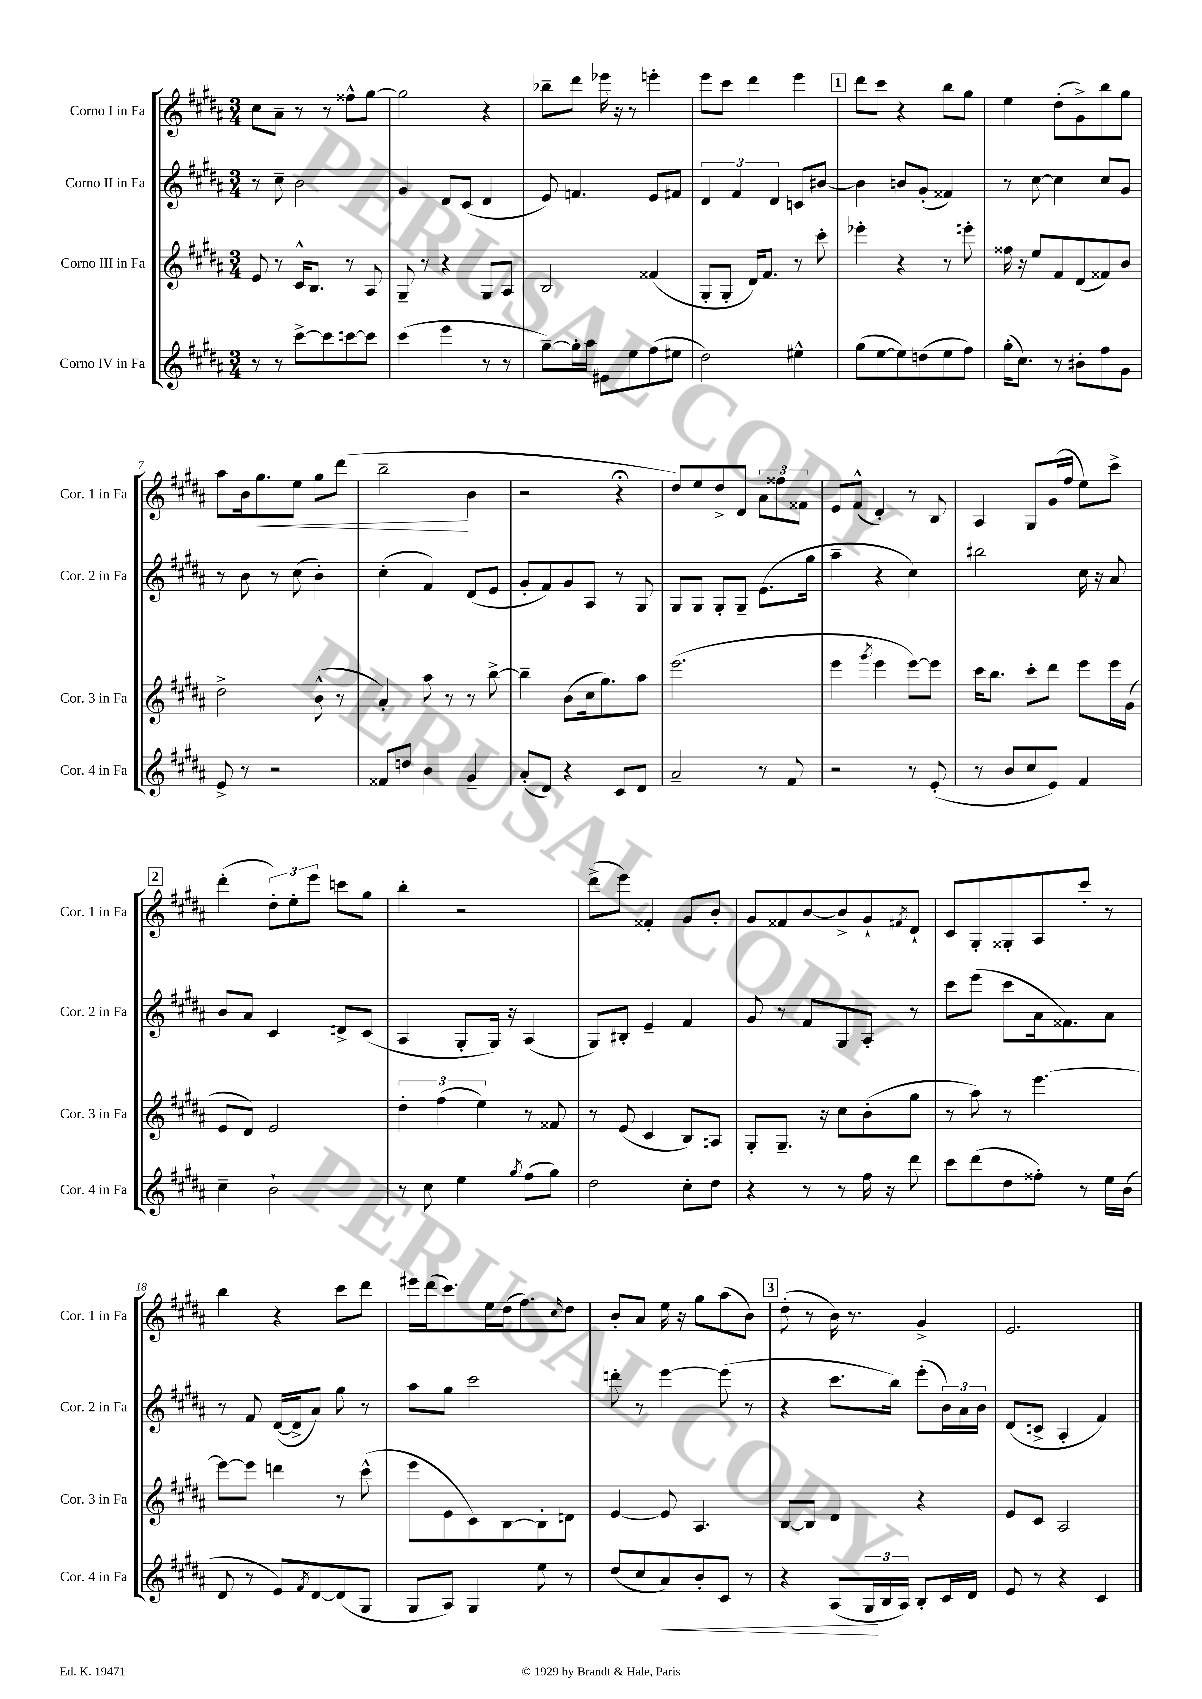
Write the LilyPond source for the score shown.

<<
\new StaffGroup <<
\new Staff = "s0" \with { instrumentName = "Corno I in Fa" shortInstrumentName = "Cor. 1 in Fa" } {
    \clef treble \key b \major \numericTimeSignature \time 3/4
    cis''8 ais'8-- r8 r8 fisis''8-^ gis''8~ |
    gis''2 r4 |
    bes''8-- dis'''8 ees'''16 r16 r8 e'''4-. |
    e'''8 cis'''8 dis'''4 e'''4 |
    \mark \markup { \box "1" } dis'''8 cis'''8 r4 b''8 gis''8 |
    e''4 dis''8-.( gis'8->) b''8 gis''8 |
    ais''8 b'16 gis''8.\< e''8 gis''8 dis'''8( |
    b''2--\! b'4 |
    r2 r4\fermata |
    dis''8) e''8 dis''8-> dis'8 \tuplet 3/2 { ais'8 fisis''8 fisis'8 } |
    e'8 fis'8-^( dis'4-.) r8 b8 |
    ais4 gis8 gis'16( fis''16 e''8) cis'''8-> |
    \mark \markup { \box "2" } dis'''4-.( \tuplet 3/2 { dis''8-.) e''8-. e'''8 } c'''8 gis''8 |
    b''4-. r2 |
    dis'''8->( e'''8) fisis'4-. gis'8 b'8-. |
    gis'8 fisis'8 b'8~ b'8-> gis'8-! \acciaccatura { fis'8 } dis'8-! |
    cis'8 gis8-. gisis8-. ais8 cis'''8-. r8 |
    b''4 r4 cis'''8 dis'''8 |
    eis'''16 dis'''16( cis'''8.) e''16 dis''16( fis''8.) \grace { cis''16 } dis''8 |
    b'8-. ais'8 e''16 r16 gis''8 ais''8( b'8) |
    \mark \markup { \box "3" } dis''8-.( r8 b'16) r8. gis'4-> |
    e'2. \bar "|." |
}
\new Staff = "s1" \with { instrumentName = "Corno II in Fa" shortInstrumentName = "Cor. 2 in Fa" } {
    \clef treble \key b \major \numericTimeSignature \time 3/4
    r8 cis''8-- b'2 |
    gis'4 dis'8 cis'8( dis'4 |
    e'8) f'4. e'8 fis'8 |
    \tuplet 3/2 { dis'4 fis'4 dis'4 } c'8 bis'8~ |
    \mark \markup { \box "1" } bis'4 b'8 gis'8-.( fisis'4) |
    r8 cis''8~ cis''4 cis''8 gis'8 |
    r8 b'8 r8 cis''8( b'4-.) |
    cis''4-.( fis'4) dis'8( e'8 |
    gis'8-. fis'8) gis'8 ais8 r8 gis8 |
    gis8 gis8 gis8-. gis8-- e'8.( gis''16 |
    ais''4-- r4 cis''4) |
    bis''2 cis''16 r16 ais'8 |
    \mark \markup { \box "2" } b'8 ais'8 cis'4 d'8-> cis'8( |
    ais4 gis8-. gis16) r16 ais4( |
    gis8) bis8-. e'4-- fis'4 |
    gis'8 r8 fis'8 gis8 ais8-. r8 |
    cis'''8 e'''8( cis'''8 ais'16 fisis'8.) ais'8 |
    r8 fis'8 dis'16~( dis'16-> ais'8) gis''8 r8 |
    ais''8 gis''8 cis'''2 |
    d'''8-. r8 e'''4~ e'''8( r8 |
    \mark \markup { \box "3" } r4 cis'''8. b''16) e'''8-.( \tuplet 3/2 { b'16) ais'16 b'16 } |
    dis'8( c'8-> ais4-. fis'4) \bar "|." |
}
\new Staff = "s2" \with { instrumentName = "Corno III in Fa" shortInstrumentName = "Cor. 3 in Fa" } {
    \clef treble \key b \major \numericTimeSignature \time 3/4
    e'8 r8 cis'16-^ b8. r8 ais8 |
    gis8-- r8 r4 gis8 ais8 |
    b2 fisis'4( |
    gis8-. gis8-. dis'16) fis'8. r8 cis'''8-. |
    \mark \markup { \box "1" } ees'''4-. r4 r8 e'''8-. |
    fisis''16 r16 e''8 fis'8 dis'8( fisis'8) b'8 |
    dis''2-> b'8-^( r8 |
    ais'4-.) ais''8 r8 r8 b''8~-> |
    b''4-- b'8( cis''16 gis''8.) ais''8 |
    e'''2.( |
    e'''4 \acciaccatura { gis'''8 } e'''4 e'''8~) e'''8 |
    cis'''16 b''8. cis'''8-. dis'''8 e'''8 e'''16 gis'16( |
    \mark \markup { \box "2" } e'8 dis'8) e'2 |
    \tuplet 3/2 { dis''4-. fis''4( e''4) } r8 fisis'8 |
    r8 e'8( cis'4 b8) a8 |
    gis8-. gis8.-- r16 cis''8 b'8-.( gis''8 |
    r8 ais''8) r8 e'''4.~ |
    e'''8~ e'''8 d'''4 r8 cis'''8-^( |
    e'''8 e'8 cis'8) b8~ b8-. d'8 |
    e'4~ e'8 ais4. |
    \mark \markup { \box "3" } b8~ b8 dis'4 r4 |
    e'8 cis'8 ais2 \bar "|." |
}
\new Staff = "s3" \with { instrumentName = "Corno IV in Fa" shortInstrumentName = "Cor. 4 in Fa" } {
    \clef treble \key b \major \numericTimeSignature \time 3/4
    r8 r8 cis'''8~-> cis'''8 c'''8~ c'''8 |
    cis'''4( e'''4 r8 r8 |
    gis''8~--) gis''16-. ais''16 eis'8 e''8 fis''8( eis''8 |
    dis''2) eis''4-^ |
    \mark \markup { \box "1" } gis''8( e''8~ e''8) d''8( e''8 fis''8) |
    gis''16-.( cis''8.) r8 bis'8-. fis''8 gis'8 |
    e'8-> r8 r2 |
    fisis'8 d''8 b'4 gis'4-- |
    ais'8-.( dis'8) r4 cis'8 dis'8 |
    ais'2-- r8 fis'8 |
    r2 r8 e'8-.( |
    r8 b'8 cis''8 e'8) fis'4 |
    \mark \markup { \box "2" } cis''4-- b'2-! |
    r8 cis''8 e''4 \acciaccatura { gis''8 } fis''8( gis''8) |
    dis''2 cis''8-. dis''8 |
    r4 r8 r8 fis''16 r16 dis'''8 |
    cis'''8 dis'''8( dis''8 fisis''8-.) r8 e''16 b'16( |
    dis'8 r8 e'8) \acciaccatura { fis'8 } dis'8~ dis'8( gis8 |
    gis8 ais8) gis4 e''8 r8 |
    dis''8( cis''8 ais'8\<) b'8-. cis'8 r8 |
    \mark \markup { \box "3" } r4 ais8( \tuplet 3/2 { gis16\! b16 ais16) } b8-. cis'16 dis'16 |
    e'8 r8 r4 cis'4 \bar "|." |
}
>>
>>
